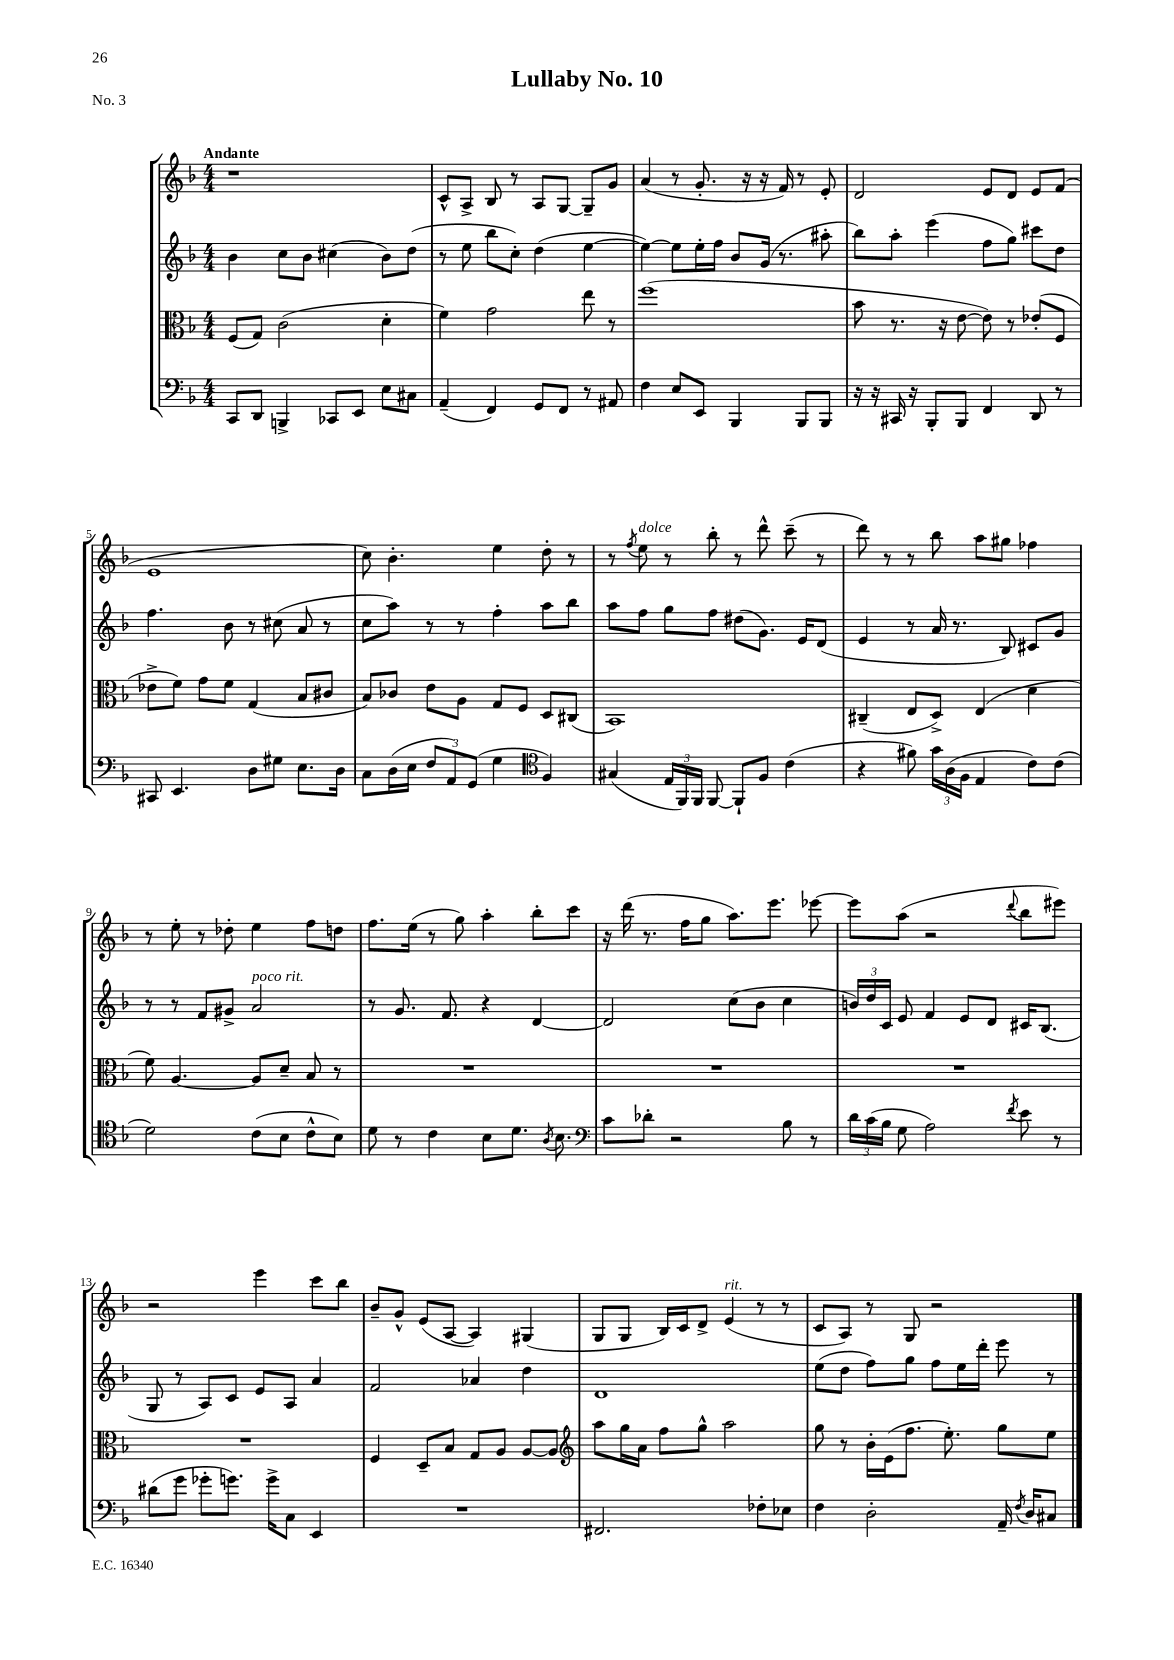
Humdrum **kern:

**kern	**kern	**kern	**kern
*staff4	*staff3	*staff2	*staff1
*clefF4	*clefC3	*clefG2	*clefG2
*k[b-]	*k[b-]	*k[b-]	*k[b-]
*M4/4	*M4/4	*M4/4	*M4/4
8CC/L	(8F/L	4b-\	1r
8DD/J	8G/J)	.	.
4BBB^/	(2c\	8cc\L	.
.	.	8b-\J	.
8CC-/L	.	(4cc#\	.
8EE/J	.	.	.
8E\L	4d'\	8b-\L)	.
8C#\J	.	(8dd\J	.
=	=	=	=
(4AA~/	4f\)	8r	8c^^/L
.	.	8ee\	8A^/J
4FF/)	2g\	8bb-\L	8B-/
.	.	8cc'\J)	8r
8GG/L	.	(4dd\	8A/L
8FF/J	.	.	[8G/J
8r	8ee\	[4ee\	8G~/]L
8AA#/	8r	.	8g/J
=	=	=	=
4F\	(1ff	4ee\_)	(4a/
8E/L	.	8ee\]L	8r
8EE/J	.	16ee'\L	8.g'/
.	.	16ff\JJ	.
4BBB-/	.	8b-/L	.
.	.	.	16r
.	.	(16g/Jk	16r
.	.	8.r	16f/)
8BBB-/L	.	.	8r
8BBB-/J	.	8aa#'\	8e'/
=	=	=	=
16r	8b-\	8bb-\L)	2d/
16r	.	.	.
16CC#/	8.r	8aa'\J	.
16r	.	.	.
8BBB-'/L	.	(4eee\	.
.	16r	.	.
8BBB-/J	[8e\	.	.
4FF/	8e\])	8ff\L	8e/L
.	8r	8gg\J)	8d/J
8DD/	(8e-'/L	8ccc#\L	8e/L
8r	8F/J	8dd\J	(8f/J
=	=	=	=
8CC#/	8e-^\L	4.ff\	1e
4.EE/	8f\J)	.	.
.	8g\L	.	.
.	8f\J	8b-\	.
8D\L	(4G/	8r	.
8G#\J	.	(8cc#\	.
8.E\L	8B-/L	8a/	.
.	8c#/J	8r	.
16D\Jk	.	.	.
=	=	=	=
8C\L	8B-/L)	8cc\L	8cc\)
(16D\L	8c-/J	8aa\J)	4.b-'\
16E\JJ	.	.	.
12F/L	8e\L	8r	.
12AA/)	.	.	.
.	8A\J	8r	.
(12GG/J	.	.	.
4G\	8G/L	4ff'\	4ee\
.	8F/J	.	.
*clefC4	*	*	*
4F/)	8D/L	8aa\L	8dd'\
.	(8C#/J	8bb-\J	8r
=	=	=	=
(4G#/	1BB-)	8aa\L	8r
.	.	.	8qff/
.	.	8ff\J	8ee\
24E/LL	.	8gg\L	8r
24FF/)	.	.	.
24FF/JJ	.	.	.
[8FF/	.	8ff\J	8bb-'\
8FF`/]L	.	(8dd#\L	8r
8F/J	.	8.g\J)	8ddd^^\
(4c\	.	.	(8ccc~\
.	.	16e/LK	.
.	.	(8d/J	8r
=	=	=	=
4r	(4C#~/	4e/	8ddd\)
.	.	.	8r
8f#\)	8E/L	8r	8r
24g\LL	8D^/J)	16a/	8bb-\
(24A\	.	.	.
.	.	8.r	.
24F\JJ	.	.	.
4E/	(4E/	.	8aa\L
.	.	8B-/)	8gg#\J
8c\L)	4d\	8c#/L	4ff-\
(8c\J	.	8g/J	.
=	=	=	=
2d\)	8f\)	8r	8r
.	[4.A/	8r	8ee'\
.	.	8f/L	8r
.	.	8g#^/J	8dd-'\
(8c\L	8A/]L	2a/	4ee\
8B-\J	8d~/J	.	.
8c^^\L	8B-/	.	8ff\L
8B-\J)	8r	.	8dd\J
=	=	=	=
8d\	1r	8r	8.ff\L
8r	.	8.g/	.
.	.	.	(16ee\Jk
4c\	.	.	8r
.	.	8.f/	.
.	.	.	8gg\)
8B-\L	.	4r	4aa'\
8.d\J	.	.	.
.	.	[4d/	8bb-'\L
8qA/	.	.	.
8.B-\	.	.	.
.	.	.	8ccc\J
=	=	=	=
*clefF4	*	*	*
8c\L	1r	2d/]	16r
.	.	.	(16ddd\
8d-'\J	.	.	8.r
2r	.	.	.
.	.	.	16ff\LK
.	.	.	8gg\J
.	.	(8cc\L	8.aa\L)
.	.	8b-\J	.
.	.	.	8.eee\J
8B-\	.	4cc\	.
8r	.	.	[8eee-\
=	=	=	=
24d\LL	1r	24b/LL)	8eee-\]L
(24c\	.	24dd/	.
24B-\JJ	.	24c/JJ	.
8G\	.	8e/	(8aa\J
2A\)	.	4f/	2r
.	.	8e/L	.
.	.	8d/J	.
8qf/	.	.	8qqddd/
8e\	.	16c#/LK	8bb-\L
.	.	(8.B-/J	.
8r	.	.	8eee#\J)
=	=	=	=
(8d#\L	1r	8G/	2r
8g\J	.	8r	.
8g-'\L	.	8A/L)	.
8.g\J)	.	8c/J	.
.	.	8e/L	4eee\
16g^\LK	.	.	.
8C\J	.	8A/J	.
4EE/	.	4a/	8ccc\L
.	.	.	8bb-\J
=	=	=	=
1r	4F/	2f/	8b-~/L
.	.	.	8g^^/J
.	8D~/L	.	(8e/L
.	8B-/J	.	[8A/J
.	8G/L	4a-/	4A/])
.	8A/J	.	.
.	[8A/L	4dd\	(4G#/
.	8A/]J	.	.
=	=	=	=
*	*clefG2	*	*
2.FF#/	8aa\L	1d	8G/L
.	16gg\L	.	8G/J
.	16a\JJ	.	.
.	8ff\L	.	16B-/LL)
.	.	.	16c/J
.	8gg^^\J	.	8d^/J
.	2aa\	.	(4e/
8F-'\L	.	.	8r
8E-\J	.	.	8r
=	=	=	=
4F\	8gg\	(8ee\L	8c/L
.	8r	8dd\J	8A/J)
2D'\	16b-'\LL	8ff\L)	8r
.	(16e\J	.	.
.	8.ff\J	8gg\J	8G/
.	.	8ff\L	2r
.	8.ee'\)	.	.
.	.	16ee\L	.
.	.	16ddd'\JJ	.
16AA~/	8gg\L	8eee\	.
8qF/	.	.	.
16D/LK	.	.	.
8C#/J	8ee\J	8r	.
==	==	==	==
*-	*-	*-	*-
